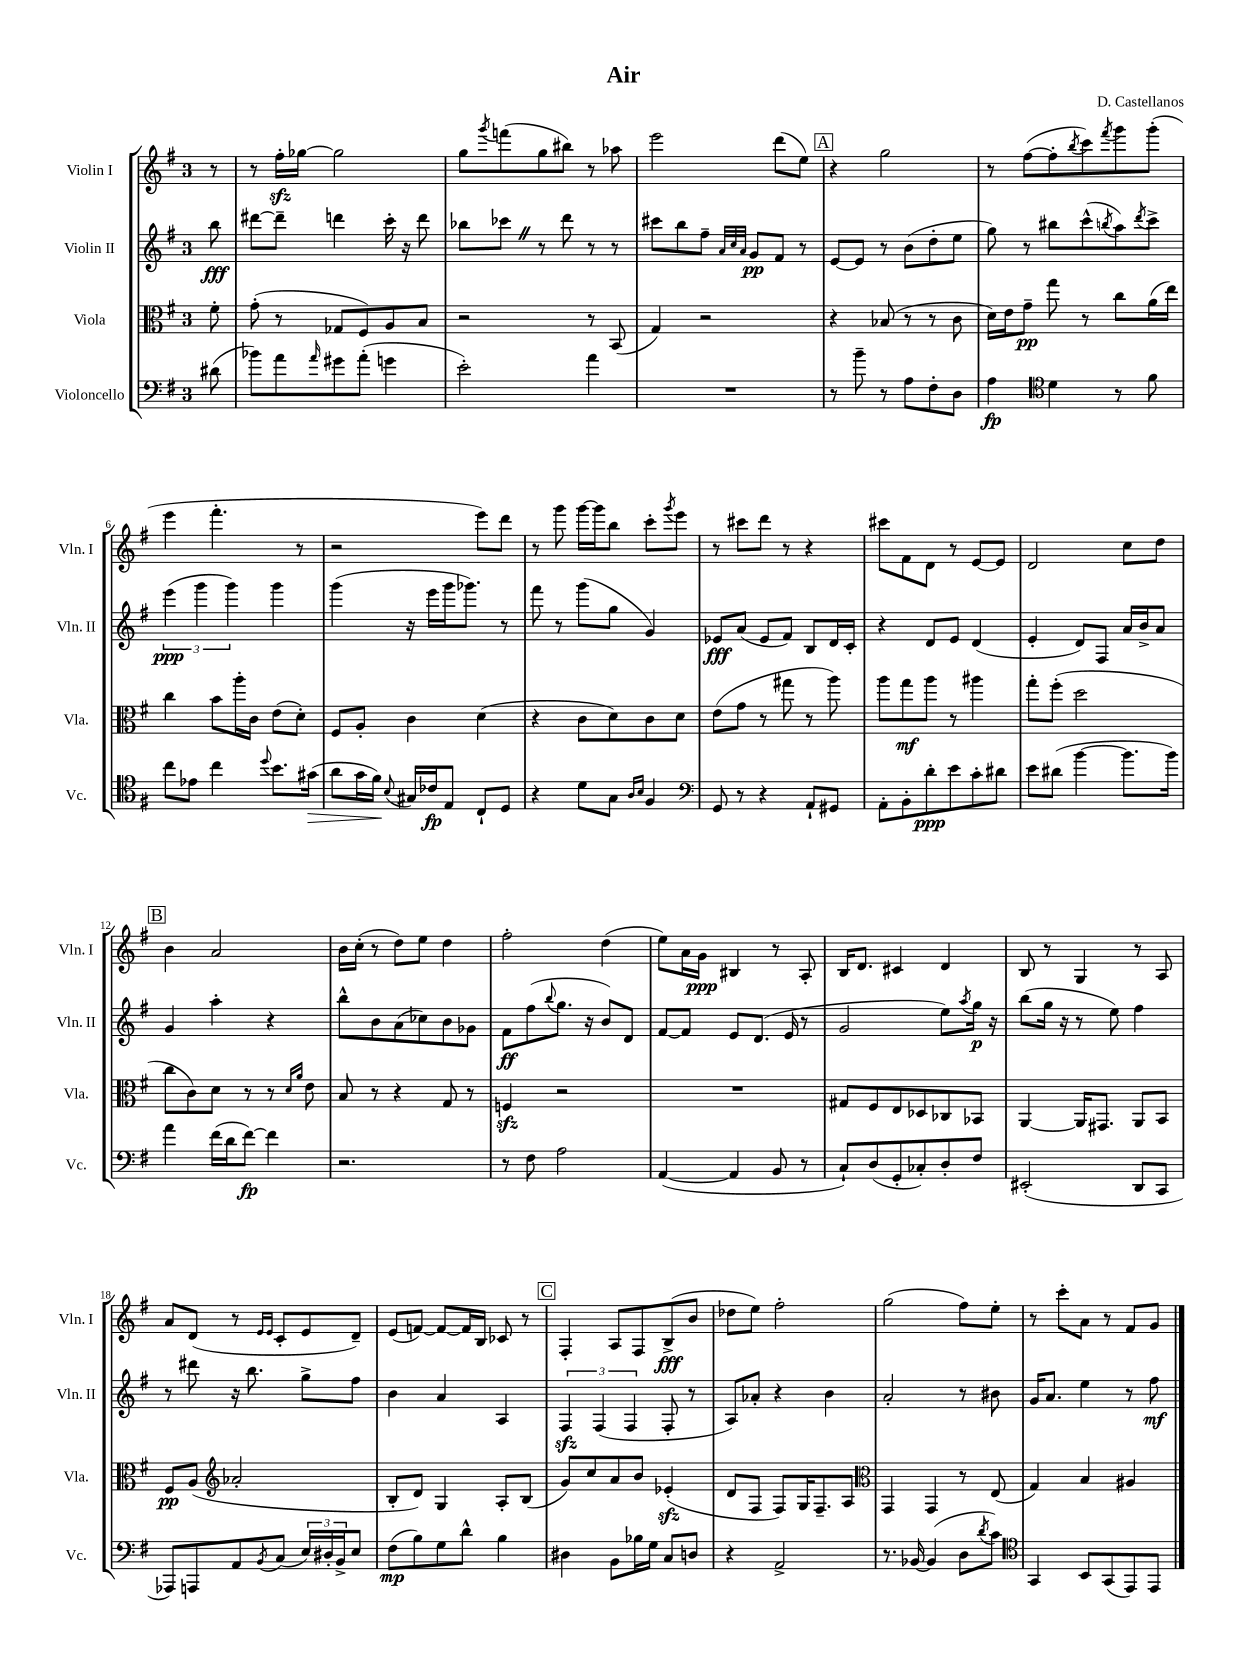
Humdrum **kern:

**kern	**kern	**kern	**kern
*staff4	*staff3	*staff2	*staff1
*clefF4	*clefC3	*clefG2	*clefG2
*k[f#]	*k[f#]	*k[f#]	*k[f#]
*M3/4	*M3/4	*M3/4	*M3/4
(8d#	8f#'	8bb	8r
=	=	=	=
8b-)	(8g'	[8ddd#	8r
8a	8r	8ddd#~]	16ff#'
.	.	.	[16gg-
16qqa	.	.	.
8g#	8G-	4ddd	2gg-]
(8a'	8F#)	.	.
4g	8A	16ccc'	.
.	.	16r	.
.	8B	8ddd	.
=	=	=	=
2e')	2r	8bb-	8gg
.	.	.	8qggg
.	.	8ccc-	(8fff
.	.	8r	8gg
.	.	8ddd	8bb#)
4a	8r	8r	8r
.	(8BB	8r	8aa-
=	=	=	=
2.r	4G)	8ccc#	2eee
.	.	8bb	.
.	2r	8ff#~	.
.	.	32qqa	.
.	.	32qqcc	.
.	.	32qqa	.
.	.	8g	.
.	.	8f#	(8ddd
.	.	8r	8ee)
=	=	=	=
8r	4r	[8e	4r
8b~	.	8e]	.
8r	(8B-	8r	2gg
8A	8r	(8b	.
8F#'	8r	8dd'	.
8D	8c	8ee	.
=	=	=	=
4A	16d)	8gg)	8r
.	16e	.	.
.	8g~	8r	([8ff#
*clefC4	*	*	*
4d	8gg	8bb#	8ff#']
.	.	.	8qbb
.	8r	(8ccc^^	8ccc)
.	.	8qbb	8qfff#
8r	8cc	8aa)	8ggg
.	.	8qddd	.
8f#	(16a	8ccc^	(8ggg'
.	16ee)	.	.
=	=	=	=
8cc	4cc	(6eee	4eee
8e-	.	.	.
.	.	6ggg	.
4cc	8b	.	4.fff#'
.	.	6ggg)	.
.	16aa'	.	.
.	16c	.	.
8qqdd	.	.	.
8.b	(8e	4ggg	.
.	8d')	.	8r
(16g#	.	.	.
=	=	=	=
8a	8F#	(4ggg	2r
16g	8A'	.	.
16f#)	.	.	.
8qqB	.	.	.
16G#	4c	16r	.
16c-	.	16eee	.
8E	.	16ggg	.
.	.	8.ggg-)	.
8C`	(4d	.	8eee)
8D	.	8r	8ddd
=	=	=	=
4r	4r	8fff#	8r
.	.	8r	8ggg
8d	8c	(8ggg	[16ggg
.	.	.	16ggg]
8G	8d)	8gg	8bb
16qqA	.	.	.
16qqB	.	.	.
4F#	8c	4g)	8ccc'
.	.	.	8qggg
.	8d	.	8eee
=	=	=	=
*clefF4	*	*	*
8GG	(8e	8e-	8r
8r	8g	(8a	8ccc#
4r	8r	8e-	8ddd
.	8gg#	8f#)	8r
8AA`	8r	8B	4r
8GG#	8aa)	16d	.
.	.	16c'	.
=	=	=	=
8AA'	8aa	4r	8ccc#
8BB'	8gg	.	8f#
8d'	8aa	8d	8d
8e	8r	8e	8r
8c'	4aa#	(4d	[8e
8d#	.	.	8e]
=	=	=	=
8e	8gg'	4e'	2d
(8d#	(8ff#'	.	.
[4b	2dd	8d)	.
.	.	8F#	.
8.b]	.	16a	8cc
.	.	16b^	.
.	.	8a	8dd
16b)	.	.	.
=	=	=	=
4a	8cc	4g	4b
.	8c)	.	.
(16f#	8d	4aa'	2a
16d	.	.	.
[8f#)	8r	.	.
4f#]	8r	4r	.
.	16qqd	.	.
.	16qqa	.	.
.	8e	.	.
=	=	=	=
2.r	8B	8bb^^	16b
.	.	.	(16cc'
.	8r	8b	8r
.	4r	(8a	8dd)
.	.	8cc-)	8ee
.	8G	8b	4dd
.	8r	8g-	.
=	=	=	=
8r	4F	8f#	2ff#'
8F#	.	(8ff#	.
.	.	8qqbb	.
2A	2r	8.gg	.
.	.	16r	.
.	.	8b)	(4dd
.	.	8d	.
=	=	=	=
([4AA	2.r	[8f#	8ee)
.	.	8f#]	16a
.	.	.	16g
4AA]	.	8e	4B#
.	.	(8.d	.
8BB	.	.	8r
.	.	16e	.
8r	.	8r	8A'
=	=	=	=
8C`)	8G#	2g	16B
.	.	.	8.d
(8D	8F#	.	.
8GG'	8E	.	4c#
8C-')	8D-	.	.
8D'	8C-	8ee)	4d
.	.	8qaa	.
8F#	8BB-	16gg	.
.	.	16r	.
=	=	=	=
(2EE#'	[4AA	(8bb	8B
.	.	16gg	8r
.	.	16r	.
.	16AA]	8r	4G
.	8.GG#	.	.
.	.	8ee)	.
8DD	8AA	4ff#	8r
8CC	8BB	.	8A
=	=	=	=
8AAA-)	8F#	8r	8a
8AAA	(8A	8ddd#	(8d
*	*clefG2	*	*
8AA	2a-'	16r	8r
.	.	8.bb	.
.	.	.	16qqe
8qBB	.	.	16qqe
(8C	.	.	8c'
24E)	.	8gg^	8e
24D#'	.	.	.
24BB^	.	.	.
8E	.	8ff#	8d~)
=	=	=	=
(8F#	8B'	4b	(8e
8B)	8d)	.	[8f)
8G	4G	4a	8f_
8d^^	.	.	16f]
.	.	.	16B
4B	8A'	4A	8c-
.	(8B	.	8r
=	=	=	=
4D#	8g)	6F#	4F#'
.	8cc	.	.
.	.	(6F#	.
8BB	8a	.	8A
.	.	6F#	.
16B-	8b	.	8F#
16G	.	.	.
8C	(4e-'	8F#'	(8B^
8D	.	8r	8b
=	=	=	=
4r	8d	8A)	8dd-
.	8F#	8a-'	8ee)
2AA^	8F#)	4r	2ff#'
.	16G	.	.
.	8.F#~	.	.
.	.	4b	.
.	8A	.	.
=	=	=	=
*	*clefC3	*	*
8.r	4GG	2a'	(2gg
[16BB-	.	.	.
(4BB-]	4GG	.	.
8D	8r	8r	8ff#)
8qd	.	.	.
8c)	(8E	8b#	8ee'
=	=	=	=
*clefC4	*	*	*
4GG	4G)	16g	8r
.	.	8.a	.
.	.	.	8ccc'
8BB	4B	4ee	8a
(8GG	.	.	8r
8EE)	4A#	8r	8f#
8EE	.	8ff#	8g
==	==	==	==
*-	*-	*-	*-
